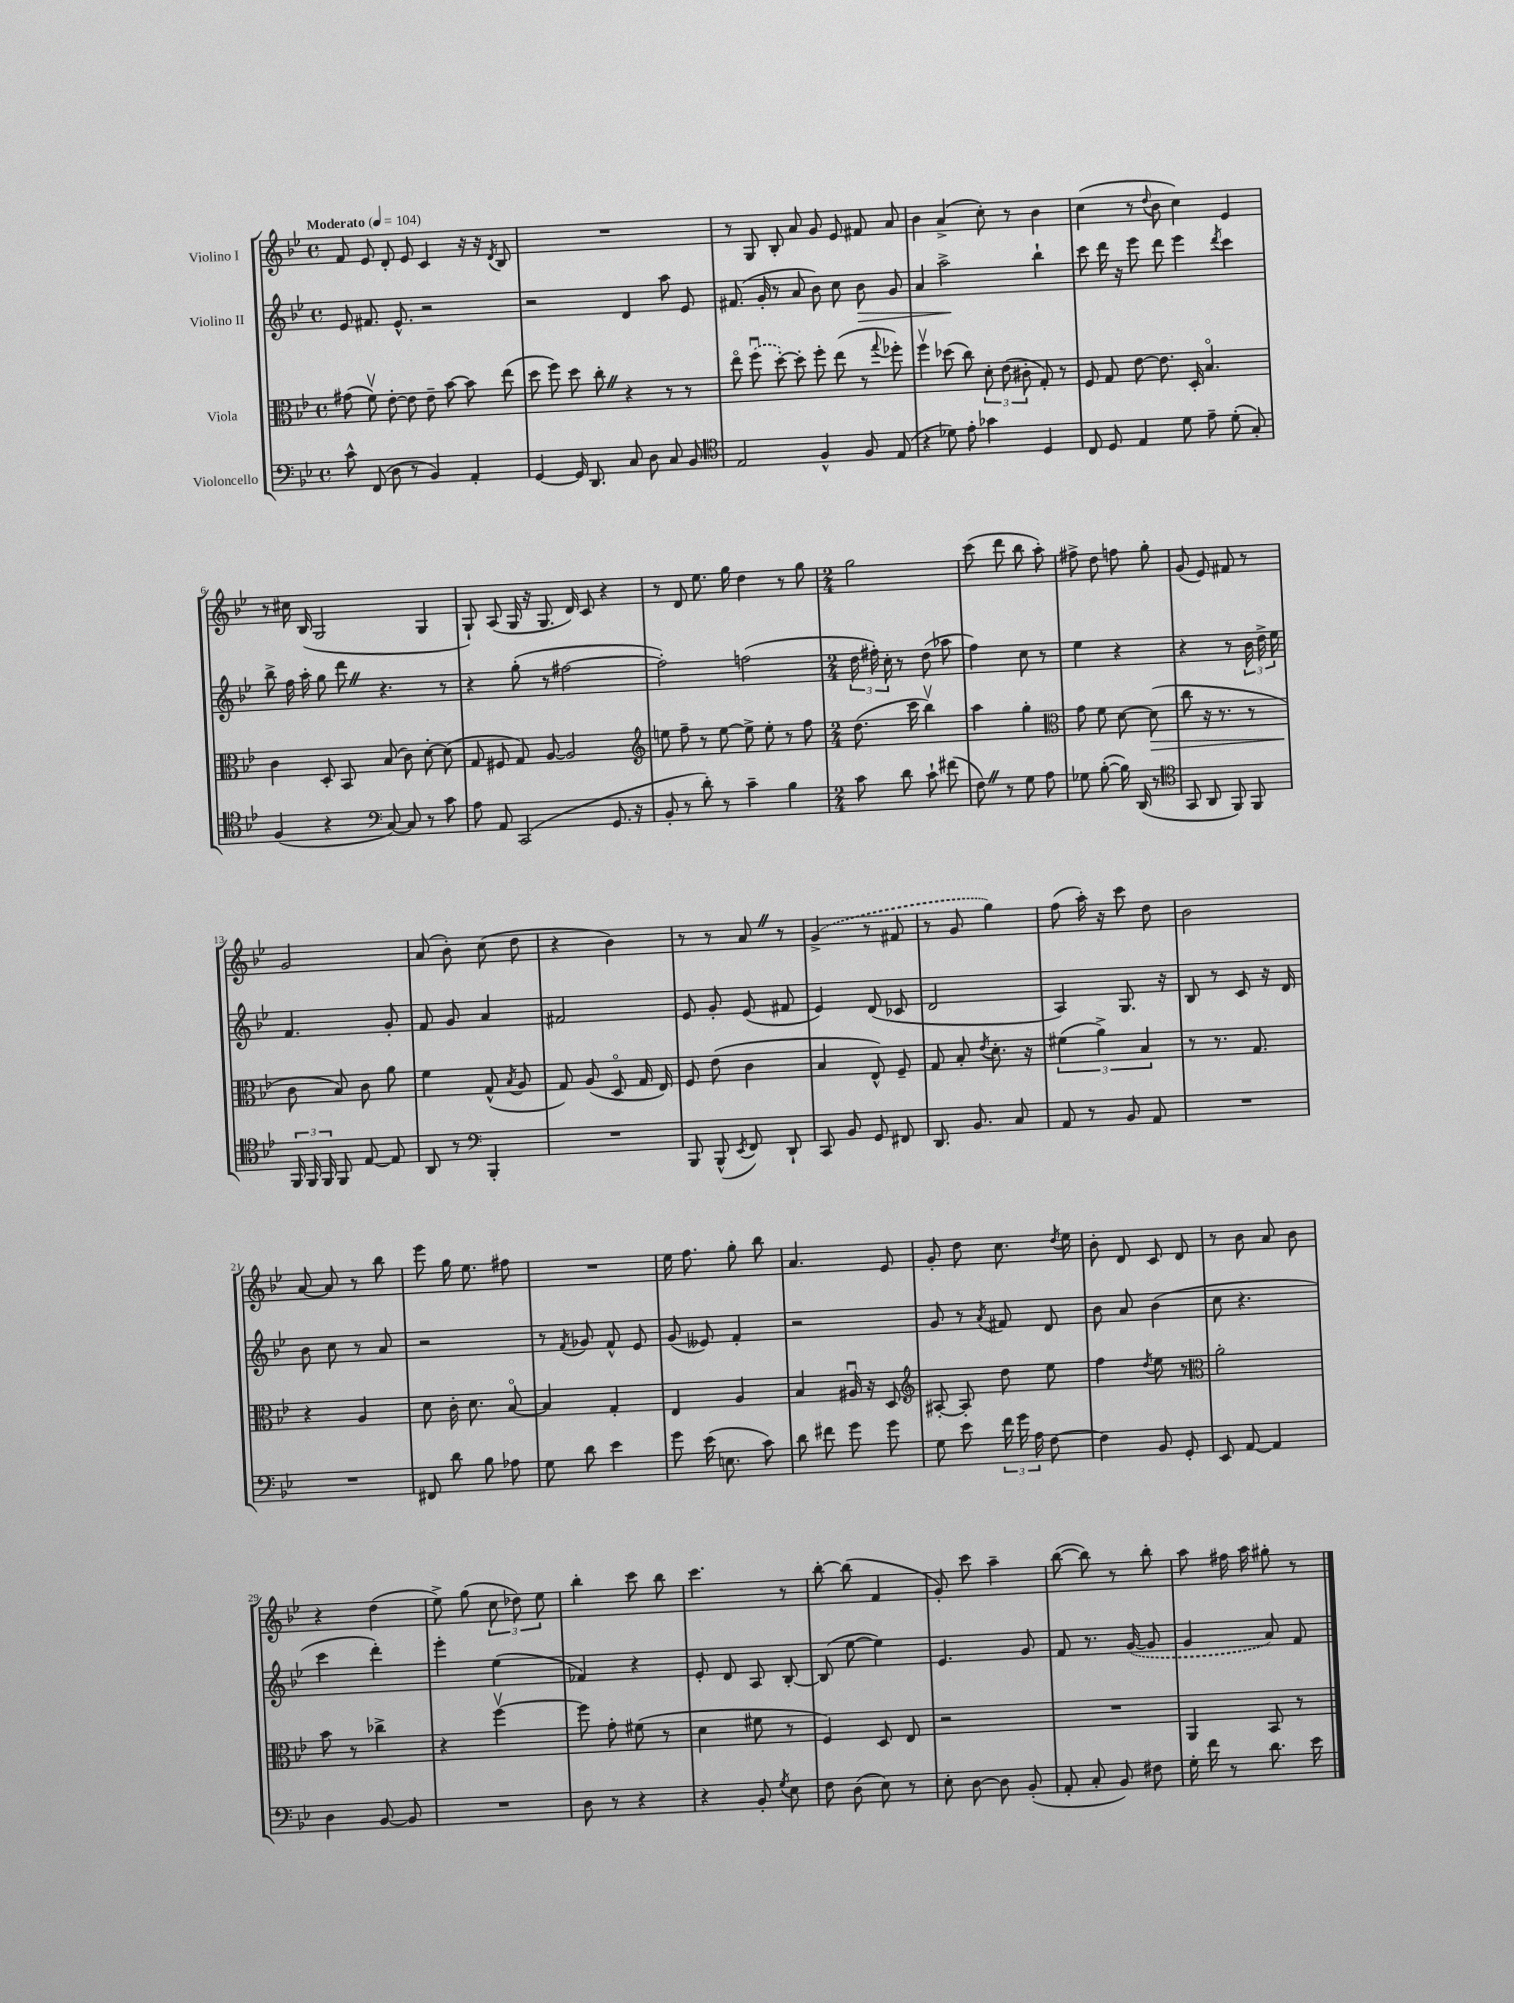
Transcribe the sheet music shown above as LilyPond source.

<<
\new StaffGroup <<
\new Staff = "s0" \with { instrumentName = "Violino I" } {
    \clef treble \key bes \major \defaultTimeSignature \time 4/4 \tempo "Moderato" 4 = 104
    \autoBeamOff f'8 ees'8 d'8-. ees'8 c'4 r16 r16 \acciaccatura { d'8 } bes8 |
    R1 |
    r8 g8 bes8-. a'8 g'8 ees'8 fis'8 a'8 |
    bes'4 a'4->( c''8-.) r8 bes'4 |
    c''4( r8 \appoggiatura { d''8 } bes'8 c''4) ees'4 |
    r8 cis''16 bes16( g2 g4 |
    g8-!) a8( g16 r16 g8. d'16) c'8 r4 |
    r8 d'8 ees''8. g''16 d''4 r8 g''8 |
    \numericTimeSignature \time 2/4 g''2 |
    c'''8( d'''8 bes''8 a''8-.) |
    fis''8-> d''8 f''8 g''8-. |
    g'8( ees'8) fis'8 r8 |
    g'2 |
    a'8( bes'8-.) c''8( d''8 |
    r4 bes'4) |
    r8 r8 a'8 \once \override BreathingSign.text = \markup { \musicglyph "scripts.caesura.straight" } \breathe r8 |
    \once \slurDashed g'4->( r8 fis'8 |
    r8 g'8 g''4) |
    f''8( a''16-.) r16 c'''8 d''8 |
    bes'2 |
    a'8~ a'8 r8 bes''8 |
    ees'''8 g''16 ees''8. fis''8 |
    R2 |
    ees''16 f''8. g''8-. bes''8 |
    a'4. ees'8 |
    g'8-. d''8 c''8. \acciaccatura { d''8 } ees''16 |
    bes'8-. d'8 c'8 d'8 |
    r8 bes'8 a'8 bes'8 |
    r4 d''4( |
    ees''8->) g''8( \tuplet 3/2 { c''8 des''8) ees''8 } |
    bes''4-. c'''8 bes''8 |
    c'''4. r8 |
    bes''8~-. bes''8( f'4 |
    g'8-.) c'''8 a''4-- |
    bes''8~( bes''8) r8 bes''8-. |
    a''8 fis''16 a''16 gis''8-. r8 \bar "|." |
}
\new Staff = "s1" \with { instrumentName = "Violino II" } {
    \clef treble \key bes \major \defaultTimeSignature \time 4/4
    \autoBeamOff ees'8 fis'8. ees'8.-^ r2 |
    r2 d'4 a''8 ees'8 |
    fis'8.( g'16-. r8 a'8 bes'8) c''8 bes'8\> g'8 |
    a'4 a''2->\! bes''4-! |
    c'''8 d'''16 r16 ees'''8 d'''8 ees'''4 \acciaccatura { d'''8 } c'''4 |
    bes''8-> f''16 a''16-. g''8 d'''8 \once \override BreathingSign.text = \markup { \musicglyph "scripts.caesura.straight" } \breathe r4. r8 |
    r4 g''8-.( r8 fis''2~ |
    fis''2-.) f''2( |
    \numericTimeSignature \time 2/4 \tuplet 3/2 { d''16 fis''16-.) c''16-. } r8 d''8( aes''8 |
    f''4) c''8 r8 |
    ees''4 r4 |
    r4 r8 \tuplet 3/2 { bes'16 d''16-> ees''16 } |
    f'4. g'8-. |
    f'8 g'8 a'4 |
    fis'2 |
    ees'8 g'8-. ees'8( fis'8 |
    ees'4) d'8( ces'8 |
    d'2 |
    a4) g8. r16 |
    bes8 r8 c'8 r16 d'16 |
    bes'8 c''8 r8 a'8 |
    r2 |
    r8 \acciaccatura { f'8 } ges'8 f'8-^ ees'8 |
    g'8( eeses'8) f'4-. |
    r2 |
    g'8 r8 \acciaccatura { a'8 } fis'8 d'8 |
    bes'8 a'8 bes'4( |
    c''8 r4. |
    c'''4 d'''4-.) |
    ees'''4-. ees''4( |
    fes'4) r4 |
    ees'8-. d'8 a8 bes8~-. |
    bes8( ees''8~ ees''4) |
    ees'4. g'8 |
    f'8 r8. \once \slurDashed g'16~( g'8 |
    g'4 a'8) f'8 \bar "|." |
}
\new Staff = "s2" \with { instrumentName = "Viola" } {
    \clef alto \key bes \major \defaultTimeSignature \time 4/4
    \autoBeamOff gis'8( f'8\upbow) ees'8~-. ees'8 ees'8-- bes'8~ bes'8 ees''8( |
    d''8 f''8) d''8 c''8-. \once \override BreathingSign.text = \markup { \musicglyph "scripts.caesura.straight" } \breathe r4 r8 r8 |
    ees''8\flageolet \once \slurDashed f''8\downbow( d''8~-.) d''8-. f''8-. ees''8( r8 \appoggiatura { g''8 } fes''8-.) |
    f''4\upbow des''8( c''8) \tuplet 3/2 { d'8-. ees'8( cis'8-. } g8-.) r8 |
    f8 g8 ees'8~ ees'8. d16-. bes4.\flageolet |
    c'4 d8-. bes,8 bes8( c'8) d'8~-. d'8( |
    g8 fis8 g8) a8~ a2 |
    \clef treble e''8 f''8-- r8 e''8~ e''8-> e''8-. r8 f''8 |
    \numericTimeSignature \time 2/4 d''8.( c'''16 bes''4\upbow) |
    a''4 g''4-. |
    \clef alto g'8 f'8 d'8~ d'8\>( |
    c''8 r16 r8. r8 |
    c'8\! bes8) c'8 a'8 |
    f'4 g8-^( \acciaccatura { bes8 } a8 |
    g8) a8( d8\flageolet g16 ees16) |
    f8 ees'8( c'4 |
    bes4 ees8-^) f8-- |
    g8 bes8-. \acciaccatura { ees'8 } d'8.-. r16 |
    \tuplet 3/2 { fis'4( a'4->) bes4 } |
    r8 r8. g8. |
    r4 a4 |
    d'8 c'16-. d'8. bes8~\flageolet |
    bes4 g4-. |
    ees4 a4 |
    bes4 ais16\downbow r16 d8 |
    \clef treble ais8~-. ais8-. d''8 ees''8 |
    f''4 \acciaccatura { d''8 } ees''8 r8 |
    \clef alto a'2-. |
    bes'8 r8 ces''4-> |
    r4 f''4~\upbow |
    f''8 g'8-. fis'8( r8 |
    d'4 fis'8 r8 |
    f4) d8 ees8 |
    r2 |
    R2 |
    a,4 bes,8 r8 \bar "|." |
}
\new Staff = "s3" \with { instrumentName = "Violoncello" } {
    \clef bass \key bes \major \defaultTimeSignature \time 4/4
    \autoBeamOff c'8-^ f,8( d8 r8 bes,4) a,4-. |
    g,4~ g,16 d,8. c8 d8 c8 bes,8 |
    \clef tenor ees2 f4-^ f8 ees8( |
    r4 des'8) ees'8-. ges'4 d4 |
    c8 d8 ees4 d'8 ees'8-- d'8-.( g8-.) |
    f4( r4 \clef bass c8~) c8 r8 c'8 |
    a8 a,8 c,2( g,8. r16 |
    bes,8-. r8 d'8-.) r8 c'4-- bes4 |
    \numericTimeSignature \time 2/4 c'8 d'8 c'8-! fis'8( |
    f8) \once \override BreathingSign.text = \markup { \musicglyph "scripts.caesura.straight" } \breathe r8 g8 a8 |
    ges8 bes8~-.( bes16) d,16( r8 |
    \clef tenor g,8 a,8 f,8) f,8 |
    \tuplet 3/2 { f,16 f,16 f,16 } f,8 ees8~ ees8 |
    a,8 r8 \clef bass bes,,4-. |
    R2 |
    bes,,8 bes,,8-^( \acciaccatura { ees,8 } f,8) d,8-! |
    c,8 bes,8 g,8 fis,8 |
    d,8. bes,8. c8 |
    a,8 r8 bes,8 a,8 |
    R2 |
    R2 |
    fis,8 d'8 bes8 aes8 |
    g8 d'8 ees'4 |
    g'8 ees'16( e8. c'8) |
    d'8 fis'8 g'8 g'8 |
    g8 ees'8 \tuplet 3/2 { f'16 g'16 a16 } f8~ |
    f4 bes,8 g,8-. |
    ees,8 a,8~ a,4 |
    d4 bes,8~ bes,8 |
    R2 |
    d8 r8 r4 |
    r4 bes,8-. \acciaccatura { g8 } ees8 |
    f8 d8( ees8) r8 |
    ees8-. d8~ d8 bes,8-.( |
    a,8-. c8-. bes,8) fis8 |
    g16-. f'16 r8 d'8. ees'16 \bar "|." |
}
>>
>>
